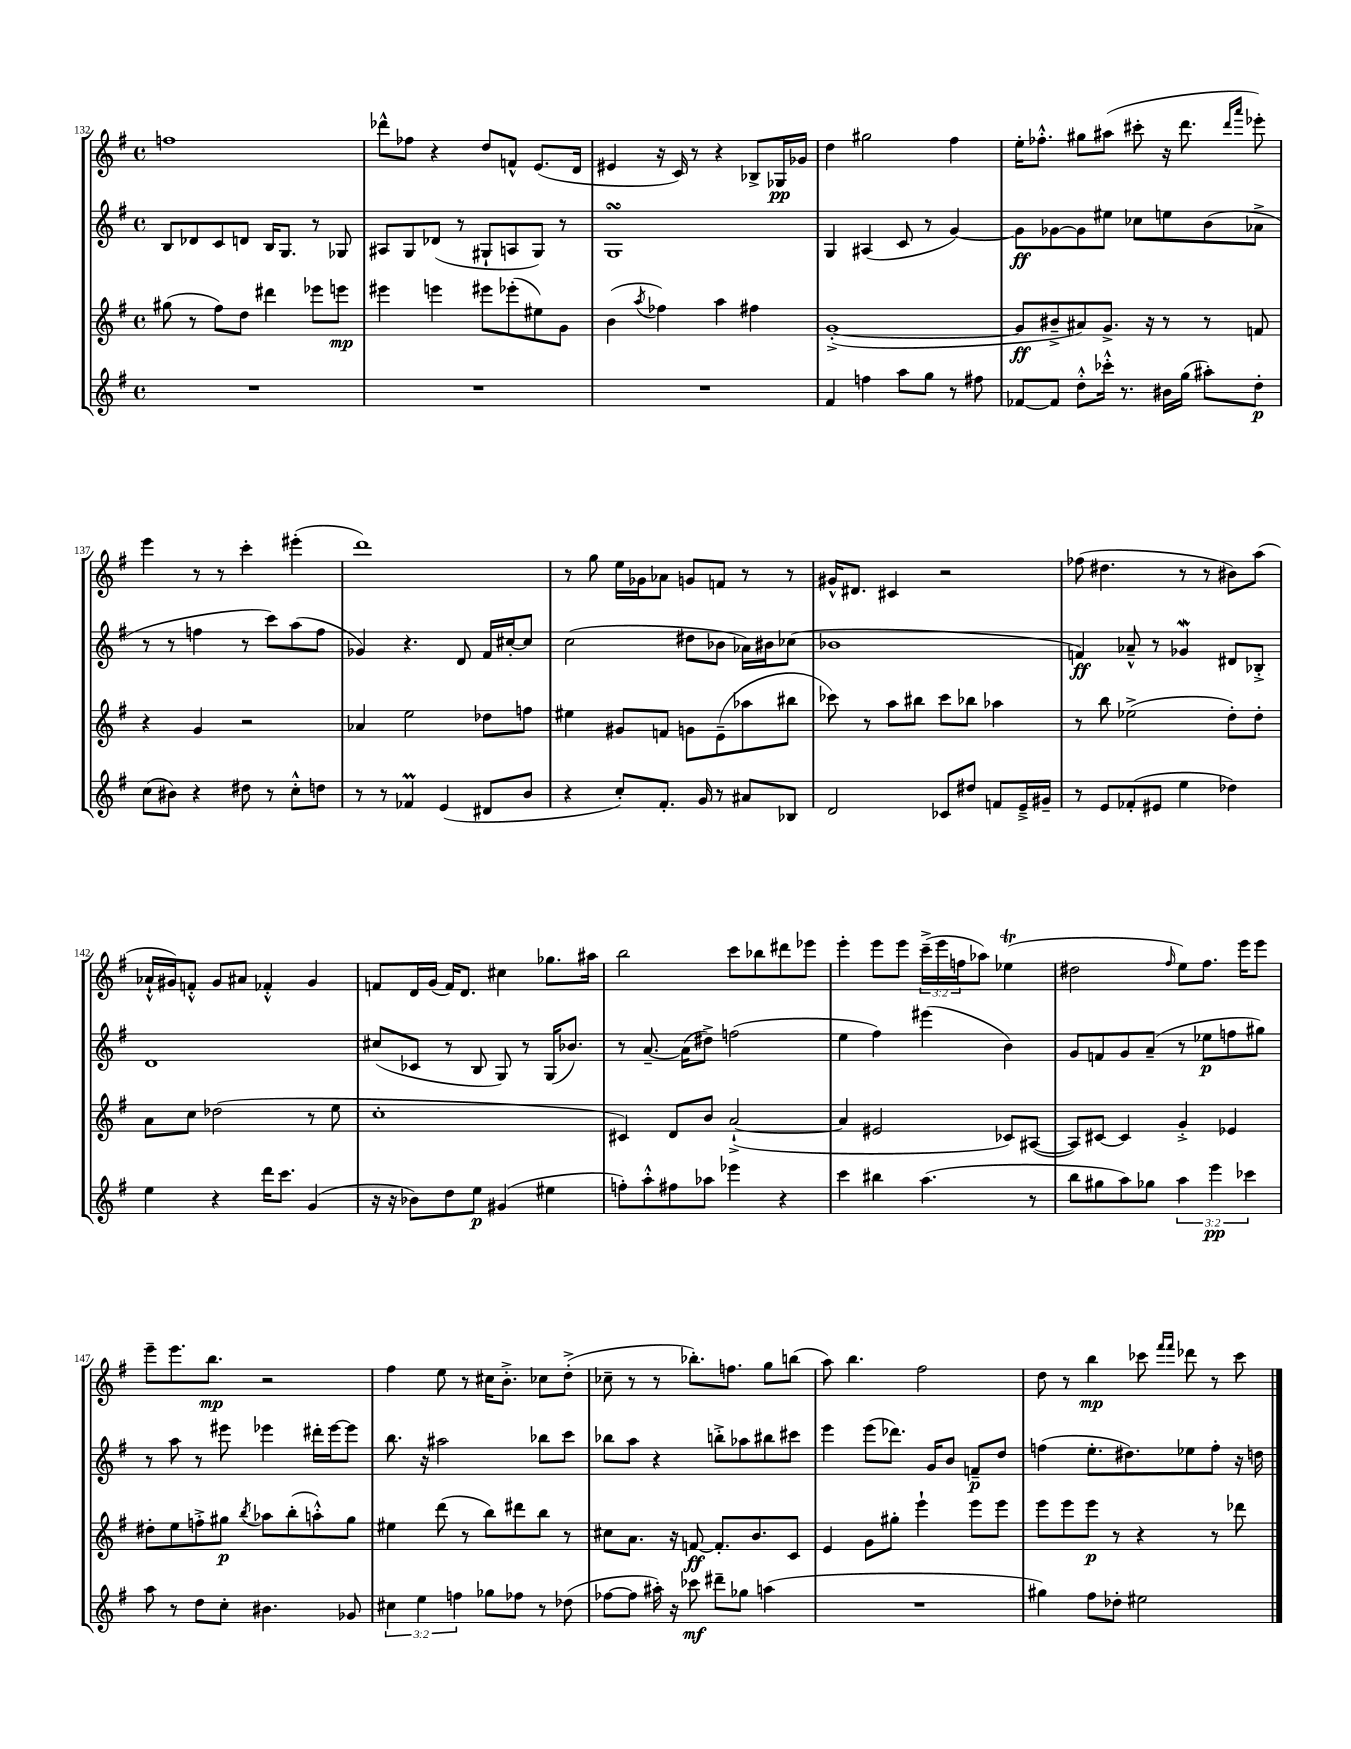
<<
\new StaffGroup <<
\new Staff = "s0" {
    \clef treble \key g \major \defaultTimeSignature \time 4/4 \override Staff.TupletNumber.text = #tuplet-number::calc-fraction-text
    f''1 |
    des'''8-^ fes''8 r4 d''8 f'8-^ e'8.( d'16 |
    eis'4 r16 c'16) r8 r4 bes8-> ges16\pp ges'16 |
    d''4 gis''2 fis''4 |
    e''16-. fes''8.-.-^ gis''8 ais''8( cis'''8-. r16 d'''8. \grace { d'''16 a'''16 } ees'''8-.) |
    e'''4 r8 r8 c'''4-. eis'''4-.( |
    d'''1) |
    r8 g''8 e''16 ges'16 aes'8 g'8 f'8 r8 r8 |
    gis'16-^ dis'8. cis'4 r2 |
    fes''8( dis''4. r8 r8 bis'8) a''8( |
    aes'16-!-^ gis'16) f'8-.-^ gis'8 ais'8 fes'4-.-^ gis'4 |
    f'8 d'16 g'16( f'16) d'8. cis''4 ges''8. ais''16 |
    b''2 c'''8 bes''8 dis'''8 ees'''8 |
    e'''4-. e'''8 e'''8 \tuplet 3/2 { c'''16--->( e'''16 f''16 } aes''8) ees''4\trill( |
    dis''2 \grace { fis''16 } e''8) fis''8. e'''16 e'''8 |
    e'''8-- e'''8. b''8.\mp r2 |
    fis''4 e''8 r8 cis''16 b'8.-.-> ces''8 d''8-.->( |
    ces''8-- r8 r8 bes''8.-.) f''8. g''8 b''8( |
    a''8) b''4. fis''2 |
    d''8 r8 b''4\mp ces'''8 \grace { fis'''16 fis'''16 } des'''8 r8 ces'''8 \bar "|." |
}
\new Staff = "s1" {
    \clef treble \key g \major \defaultTimeSignature \time 4/4
    b8 des'8 c'8 d'8 b16 g8. r8 ges8 |
    ais8 g8 des'8( r8 gis8-! a8 gis8) r8 |
    g1\turn |
    g4 ais4( c'8 r8 g'4~) |
    g'8\ff ges'8~ ges'8 eis''8 ces''8 e''8 b'8( aes'8-> |
    r8 r8 f''4 r8 c'''8) a''8( f''8 |
    ges'4) r4. d'8 fis'16 cis''16~-. cis''8 |
    c''2( dis''8 bes'8 aes'16) bis'16 ces''8( |
    bes'1 |
    f'4\ff) aes'8---^ r8 ges'4\mordent dis'8 bes8-.-> |
    d'1 |
    cis''8( ces'8 r8 b8 g8) r8 g16( bes'8.) |
    r8 a'8.~-- a'16( dis''8->) f''2( |
    e''4 fis''4) eis'''4( b'4) |
    g'8 f'8 g'8 a'8--( r8 ees''8\p f''8 gis''8) |
    r8 a''8 r8 eis'''8 ees'''4 dis'''16-. ees'''16~ ees'''8 |
    b''8. r16 ais''2 bes''8 c'''8 |
    bes''8 a''8 r4 b''8-.-> aes''8 bis''8 cis'''8 |
    e'''4 e'''8( des'''8.) g'16 b'8 f'8--\p d''8 |
    f''4( e''8.-. dis''8.) ees''8 f''8-. r16 d''16 \bar "|." |
}
\new Staff = "s2" {
    \clef treble \key g \major \defaultTimeSignature \time 4/4
    gis''8( r8 fis''8) d''8 dis'''4 ees'''8 e'''8\mp |
    eis'''4 e'''4 eis'''8 ees'''8-.( eis''8) g'8 |
    b'4( \acciaccatura { a''8 } fes''4) a''4 fis''4 |
    g'1~-.->( |
    g'8\ff bis'8---> ais'8) g'8.-> r16 r8 r8 f'8 |
    r4 g'4 r2 |
    aes'4 e''2 des''8 f''8 |
    eis''4 gis'8 f'8 g'8 e'8--( aes''8 bis''8 |
    ces'''8) r8 a''8 bis''8 ces'''8 bes''8 aes''4 |
    r8 b''8 ees''2->( d''8-.) d''8-. |
    a'8 c''8 des''2( r8 e''8 |
    c''1-. |
    cis'4) d'8 b'8 a'2~-!->( |
    a'4 eis'2 ces'8) ais8~( |
    ais8) cis'8~ cis'4 g'4-.-> ees'4 |
    dis''8-. e''8 f''8-.-> gis''8\p \acciaccatura { b''8 } aes''8 b''8-.( a''8-.-^) gis''8 |
    eis''4 d'''8( r8 b''8) dis'''8 b''8 r8 |
    cis''8 a'8. r16 f'8~\ff f'8.-. b'8. c'8 |
    e'4 g'8 gis''8-. e'''4-! e'''8 e'''8 |
    e'''8 e'''8 e'''8\p r8 r4 r8 des'''8 \bar "|." |
}
\new Staff = "s3" {
    \clef treble \key g \major \defaultTimeSignature \time 4/4 \override Staff.TupletNumber.text = #tuplet-number::calc-fraction-text
    R1 |
    R1 |
    R1 |
    fis'4 f''4 a''8 g''8 r8 fis''8 |
    fes'8~ fes'8 d''8-.-^ ces'''16-.-^ r8. bis'16 g''16( ais''8-.) d''8-.\p |
    c''8( bis'8) r4 dis''8 r8 c''8-.-^ d''8 |
    r8 r8 fes'4\prall e'4( dis'8 b'8 |
    r4 c''8-.) fis'8.-. g'16 r8 ais'8 bes8 |
    d'2 ces'8 dis''8 f'8 e'16---> gis'16-- |
    r8 e'8 fes'8-.( eis'8 e''4 des''4) |
    e''4 r4 d'''16 c'''8. g'4( |
    r16 r16 bes'8) d''8 e''8\p gis'4( eis''4 |
    f''8-.) a''8-.-^ fis''8 aes''8 ees'''4 r4 |
    c'''4 bis''4 a''4.( r8 |
    b''8 gis''8 a''8) ges''8 \tuplet 3/2 { a''4 e'''4\pp ces'''4 } |
    a''8 r8 d''8 c''8-. bis'4. ges'8 |
    \tuplet 3/2 { cis''4 e''4 f''4 } ges''8 fes''8 r8 des''8( |
    fes''8~ fes''8 ais''16-.) r16 ces'''8\mf dis'''8-- ges''8 a''4( |
    R1 |
    gis''4) fis''8 des''8-. eis''2 \bar "|." |
}
>>
>>
\layout { \context { \Score currentBarNumber = #132 } }
